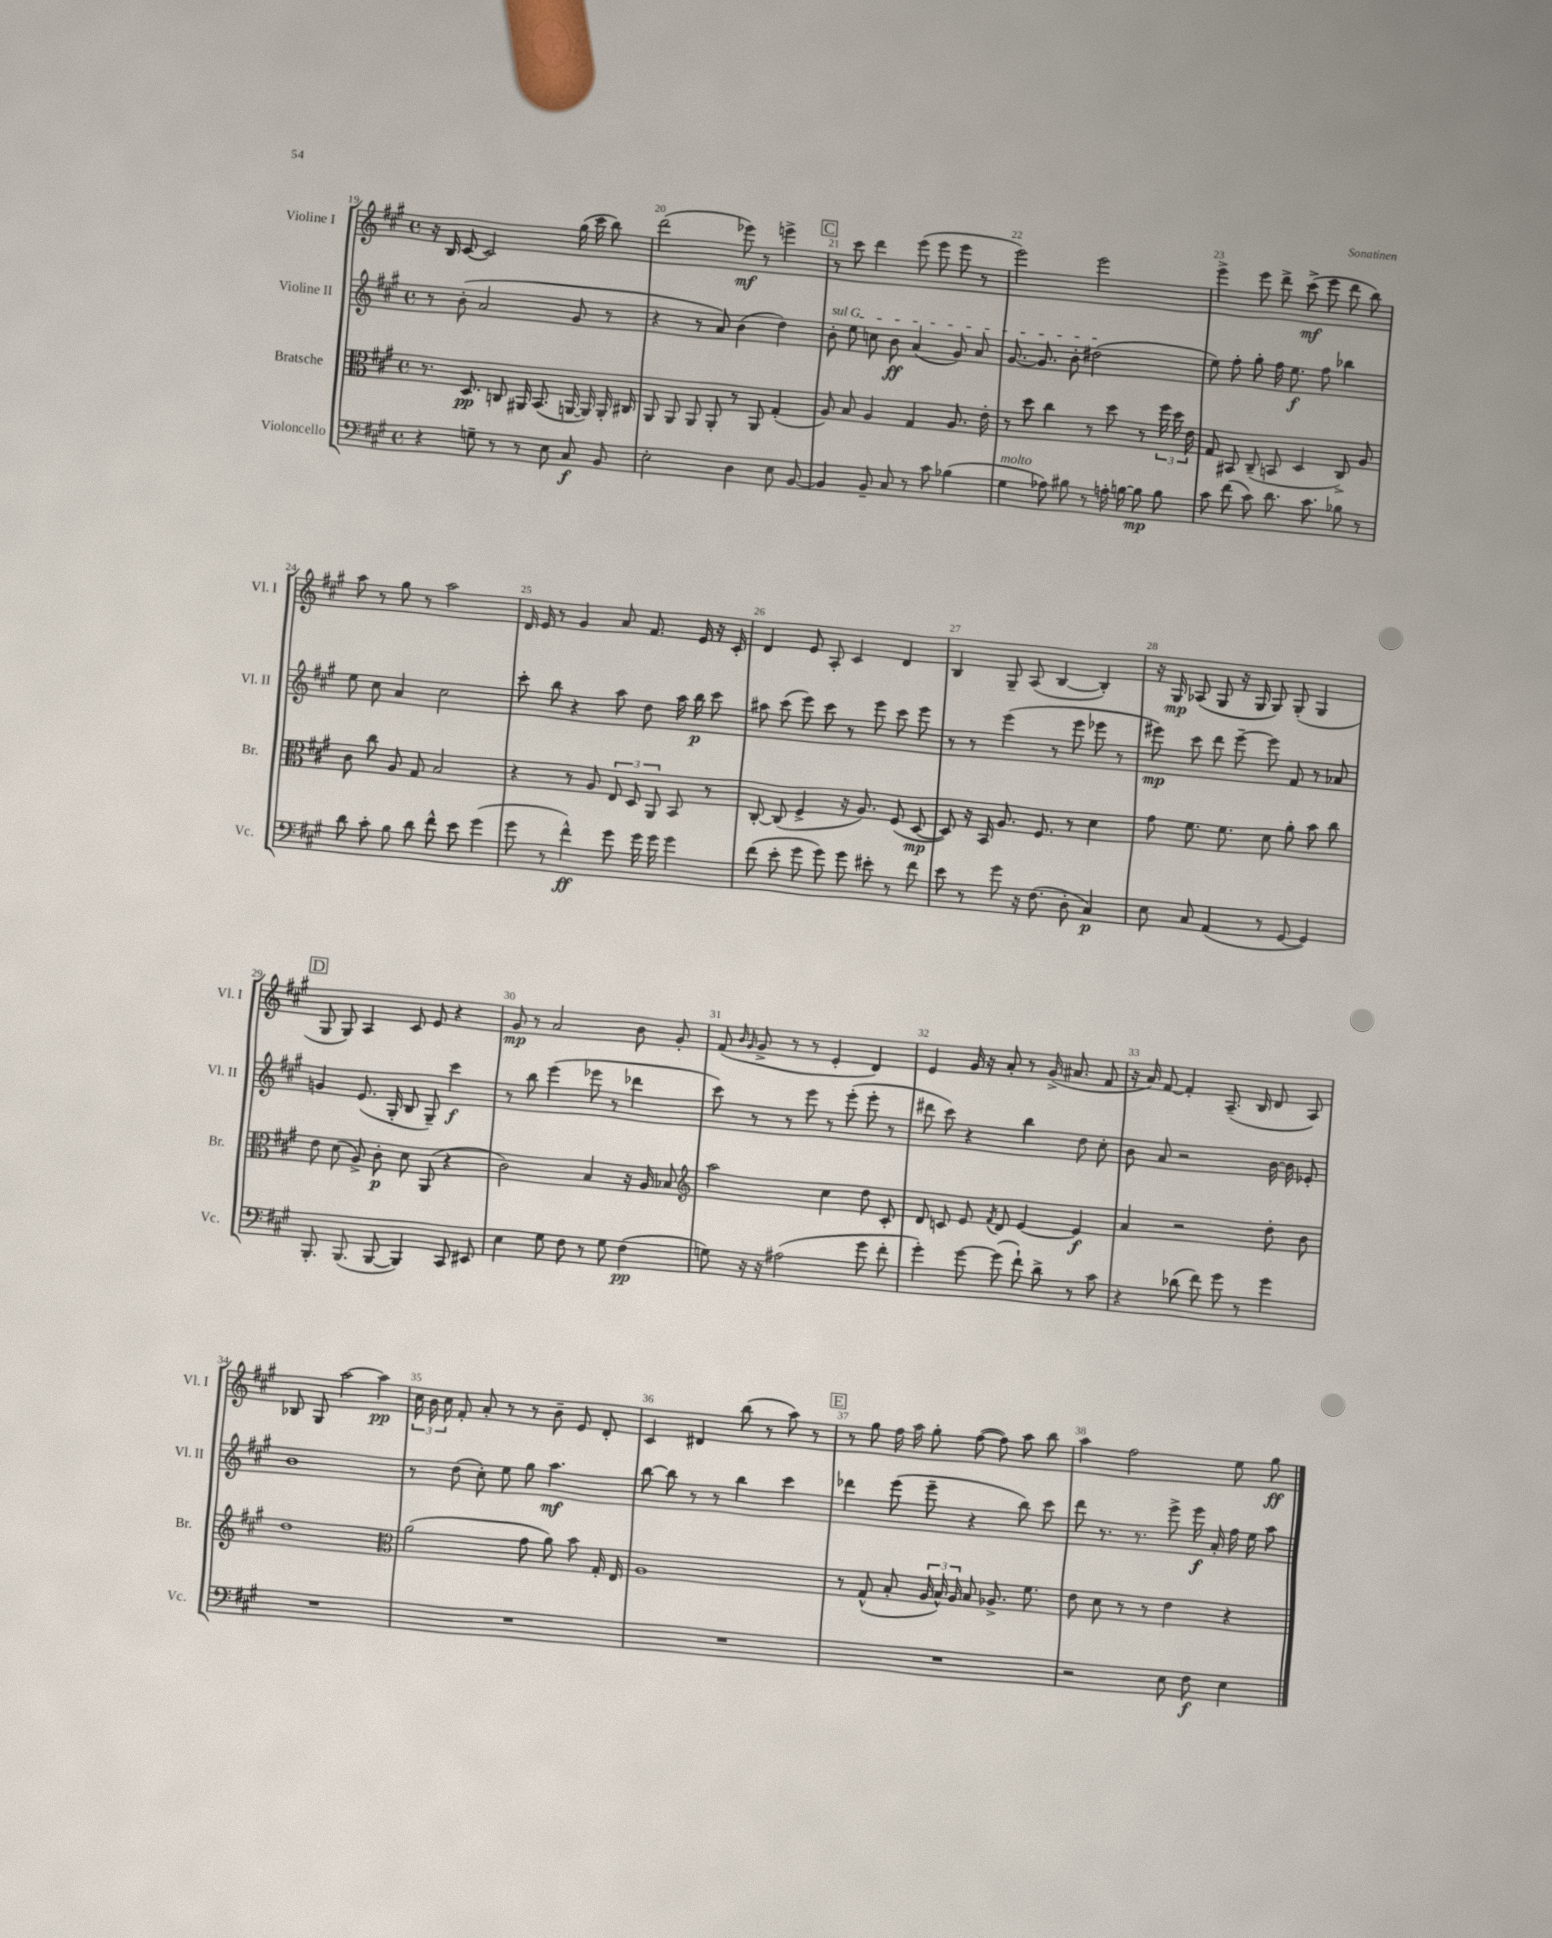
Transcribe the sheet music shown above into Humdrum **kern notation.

**kern	**dynam	**kern	**dynam	**kern	**dynam	**kern	**dynam
*part4	*part4	*part3	*part3	*part2	*part2	*part1	*part1
*staff4	*staff4	*staff3	*staff3	*staff2	*staff2	*staff1	*staff1
*I"Violoncello	*	*I"Bratsche	*	*I"Violine II	*	*I"Violine I	*
*I'Vc.	*	*I'Br.	*	*I'Vl. II	*	*I'Vl. I	*
*clefF4	*	*clefC3	*	*clefG2	*	*clefG2	*
*k[f#c#g#]	*	*k[f#c#g#]	*	*k[f#c#g#]	*	*k[f#c#g#]	*
*M4/4	*	*M4/4	*	*M4/4	*	*M4/4	*
*met(c)	*	*met(c)	*	*met(c)	*	*met(c)	*
=19	=19	=19	=19	=19	=19	=19	=19
4r	.	8.r	.	8r	.	16r	.
.	.	.	.	.	.	16B/	.
.	.	.	.	(8b'\	.	[8c#/	.
.	.	8.D/	pp	.	.	.	.
8Gn~\	.	.	.	2a/	.	2c#/]	.
8r	.	8Cn/	.	.	.	.	.
8r	.	16AA#X/	.	.	.	.	.
.	.	(8.BB/	.	.	.	.	.
8E\	.	.	.	.	.	.	.
8C#/	f	[16AAn/	.	8g#/	.	(16gg#\	.
.	.	16AA/])	.	.	.	16ccc#\	.
8BB/	.	16AA'/	.	8r	.	8bb\)	.
.	.	16C#X/	.	.	.	.	.
=20	=20	=20	=20	=20	=20	=20	=20
2E'\	.	8AA/	.	4r	.	(2ddd\	.
.	.	8AA/	.	.	.	.	.
.	.	8AA/	.	8r	.	.	.
.	.	8AA'/	.	8a/)	.	.	.
4D\	.	8r	.	(4b\	.	8eee-X\)	mf
.	.	8AA/	.	.	.	8r	.
8E\	.	(4G#'/	.	4dd\)	.	4eeen^\	.
[8BB/	.	.	.	.	.	.	.
!!LO:REH:place=s1:t=C
=21	=21	=21	=21	=21	=21	=21	=21
!	!	!	!	!LO:TX:a:i:t=sul G	!	!	!
4BB/]	.	8A/)	.	8b'\	.	8r	.
.	.	8B/	.	8ee\	.	8ccc#\	.
8BB~/	.	4A/	.	8ccn\	.	4ddd\	.
8C#/	.	.	.	8b\	ff	.	.
8r	.	4G#/	.	(4a/	.	(8eee\	.
8c#\	.	.	.	.	.	8eee\	.
(4B-X\	.	8.A/	.	8g#/)	.	8eee\	.
.	.	.	.	8a/	.	8r	.
.	.	16e'\	.	.	.	.	.
=22	=22	=22	=22	=22	=22	=22	=22
!LO:TX:a:i:t=molto	!	!	!	!	!	!	!
4G#\	.	8r	.	[8.g#/	.	2eee\)	.
.	.	8dd\	.	.	.	.	.
.	.	.	.	8.g#/]	.	.	.
8A-X\)	.	4cc#\	.	.	.	.	.
8B#X\	.	.	.	8b'\	.	.	.
8r	.	8r	.	(2dd#X\	.	2eee\	.
16An'\	.	8dd\	.	.	.	.	.
[16Bn\	.	.	.	.	.	.	.
8B\]	mp	8r	.	.	.	.	.
8B\	.	24ff#\	.	.	.	.	.
.	.	24dd\	.	.	.	.	.
.	.	24e\	.	.	.	.	.
=23	=23	=23	=23	=23	=23	=23	=23
8c#\	.	8G#/	.	8ee\)	.	4eee^\	.
(8f#\	.	8BB#X/	.	8ff#'\	.	.	.
8c#\)	.	(8C#~/	.	8gg#'\	.	8eee\	.
8.d\	.	8BBn/	.	16ff#\	.	8ddd^\	.
.	.	.	.	8.ee\	f	.	.
.	.	4D/	.	.	.	(8ccc#^\	mf
8.c#\	.	.	.	.	.	.	.
.	.	.	.	8ff#\	.	8eee\	.
8B-X\	.	8C#^/)	.	4bb-X\	.	8ddd\	.
8r	.	8A/	.	.	.	8bb\)	.
!!LO:LB:g=z
=24	=24	=24	=24	=24	=24	=24	=24
8d\	.	8c#\	.	8ee\	.	8aa\	.
8c#'\	.	8cc#\	.	8cc#\	.	8r	.
8B\	.	8A/	.	4a/	.	8gg#\	.
8d\	.	8G#/	.	.	.	8r	.
8f#^^\	.	2B/	.	2cc#\	.	2aa\	.
8e\	.	.	.	.	.	.	.
(4g#\	.	.	.	.	.	.	.
=25	=25	=25	=25	=25	=25	=25	=25
8g#\	.	4r	.	8ccc#'\	.	16d/	.
.	.	.	.	.	.	16e/	.
8r	.	.	.	8bb\	.	8r	.
4f#^^\)	ff	8r	.	4r	.	4g#/	.
.	.	8A/	.	.	.	.	.
8g#\	.	12E/	.	8aa\	.	8a/	.
.	.	12D/	.	.	.	.	.
16g#\	.	.	.	8dd\	.	8.f#/	.
.	.	12AA/	.	.	.	.	.
16g#\	.	.	.	.	.	.	.
4g#\	.	8BB/	.	16aa\	.	.	.
.	.	.	.	16bb\	p	16e/	.
.	.	8r	.	8ccc#\	.	16r	.
.	.	.	.	.	.	16c#'/	.
=26	=26	=26	=26	=26	=26	=26	=26
(8f#\	.	[8C#'/	.	8aa#X\	.	4d/	.
8e'\	.	(8C#/]	.	(8ccc#\	.	.	.
8g#\	.	4F#^/	.	8eee\)	.	8e/	.
8g#\)	.	.	.	8ccc#\	.	8A'/	.
8g#\	.	16r	.	8r	.	4c#/	.
.	.	8.A/)	.	.	.	.	.
8e#X'\	.	.	.	8eee\	.	.	.
8r	.	(8F#/	.	8ccc#\	.	4d/	.
8f#\	.	[8D/	mp	8eee\	.	.	.
=27	=27	=27	=27	=27	=27	=27	=27
8e\	.	8D/])	.	8r	.	4B/	.
8r	.	16r	.	8r	.	.	.
.	.	16BB/	.	.	.	.	.
8g#\	.	8.A/	.	(4eee\	.	8G#~/	.
16r	.	.	.	.	.	(8A/	.
(8.F#\	.	8.F#/	.	.	.	.	.
.	.	.	.	8r	.	[4B/	.
8D'\	.	8r	.	8eee\	.	.	.
4C#/)	p	4d\	.	8eee-X\	.	4B'/])	.
.	.	.	.	8r	.	.	.
=28	=28	=28	=28	=28	=28	=28	=28
8E\	.	8g#\	.	8eee#X\)	mp	16r	.
.	.	.	.	.	.	16G#/	mp
8C#/	.	8.f#\	.	8ccc#\	.	(8A-X/	.
(4AA/	.	.	.	8ddd\	.	8G#/	.
.	.	8.f#\	.	.	.	.	.
.	.	.	.	[8eee#~\	.	16r	.
.	.	.	.	.	.	16G#/	.
8r	.	8d\	.	8eee#\]	.	8G#/)	.
[8GG#/	.	8a'\	.	8f#/	.	(8G#'/	.
4GG#/])	.	8b\	.	8r	.	4G#/	.
.	.	8cc#\	.	8a-X/	.	.	.
!!LO:LB:g=z
!!LO:REH:place=s1:t=D
=29	=29	=29	=29	=29	=29	=29	=29
8.BBB'/	.	8e\	.	4gn/	.	8G#/	.
.	.	(8d\	.	.	.	8G#/)	.
(8.BBB/	.	.	.	.	.	.	.
.	.	8A^/)	.	(8.e/	.	4A/	.
[8BBB/	.	8c#'\	p	.	.	.	.
.	.	.	.	16G#'/	.	.	.
4BBB/])	.	8d\	.	8B/	.	8c#/	.
.	.	(8AA/	.	8G#~/)	.	8e/	.
8CC#/	.	4r	.	4ccc#\	f	4r	.
8EE#X/	.	.	.	.	.	.	.
=30	=30	=30	=30	=30	=30	=30	=30
4E\	.	2c#\)	.	8r	.	8g#/	mp
.	.	.	.	8bb\	.	8r	.
8G#\	.	.	.	(4eee\	.	2a/	.
8F#\	.	.	.	.	.	.	.
8r	.	4B/	.	8eee-X\	.	.	.
8G#\	.	.	.	8r	.	.	.
(4F#\	pp	16r	.	4ddd-X\	.	8b\	.
.	.	16A/	.	.	.	.	.
.	.	8B-X/	.	.	.	8g#'/	.
=31	=31	=31	=31	=31	=31	=31	=31
*	*	*clefG2	*	*	*	*	*
8Gn\)	.	2aa\	.	8ccc#\)	.	(8f#/	.
.	.	.	.	.	.	16qqb/	.
.	.	.	.	.	.	16qqg#/	.
16r	.	.	.	8r	.	8g#^/	.
16r	.	.	.	.	.	.	.
(2A#X\	.	.	.	8r	.	8r	.
.	.	.	.	8eee\	.	8r	.
.	.	4cc#\	.	8r	.	4e'/	.
.	.	.	.	(8eee'\	.	.	.
8g#\	.	8dd\	.	8eee'\	.	4d/)	.
8f#'\	.	8c#'/	.	8r	.	.	.
=32	=32	=32	=32	=32	=32	=32	=32
4g#'\)	.	8d/	.	8ddd#X\	.	4e/	.
.	.	8cn/	.	8ccc#\)	.	.	.
[8g#\	.	8e/	.	4r	.	16g#/	.
.	.	.	.	.	.	16r	.
.	.	8qf#/	.	.	.	.	.
(8g#\]	.	8d/	.	.	.	8a'/	.
8f#`\)	.	[4e/	.	4bb\	.	8r	.
8d^\	.	.	.	.	.	(16g#^/	.
.	.	.	.	.	.	8.a#X/	.
8r	.	4e/]	f	8dd\	.	.	.
8c#\	.	.	.	8cc#'\	.	8f#/	.
=33	=33	=33	=33	=33	=33	=33	=33
4r	.	4a/	.	8b\	.	16r	.
.	.	.	.	.	.	16a/)	.
.	.	.	.	8a/	.	[8f#/	.
(8d-X\	.	2r	.	2r	.	4f#'/]	.
8f#\)	.	.	.	.	.	.	.
8g#\	.	.	.	.	.	(8.A~/	.
8r	.	.	.	.	.	.	.
.	.	.	.	.	.	16B/	.
4g#\	.	8dd'\	.	[16b\	.	8d/	.
.	.	.	.	16b\]	.	.	.
.	.	8b\	.	8e-X'/	.	8A/)	.
!!LO:LB:g=z
=34	=34	=34	=34	=34	=34	=34	=34
1r	.	1dd	.	1b	.	8B-X/	.
.	.	.	.	.	.	8G#/	.
.	.	.	.	.	.	[2aa\	.
.	.	.	.	.	.	4aa\]	pp
=35	=35	=35	=35	=35	=35	=35	=35
*	*	*clefC3	*	*	*	*	*
1r	.	(2a\	.	8r	.	24cc#\	.
.	.	.	.	.	.	24b\	.
.	.	.	.	.	.	24cc#\	.
.	.	.	.	(8dd\	.	8f#'/	.
.	.	.	.	8cc#'\)	.	8a'/	.
.	.	.	.	8ee\	.	8r	.
.	.	8g#\	.	8gg#\	.	8r	.
.	.	8a\)	.	4.aa\	mf	8b~\	.
.	.	8b\	.	.	.	8e/	.
.	.	16G#'/	.	.	.	8d'/	.
.	.	16E/	.	.	.	.	.
=36	=36	=36	=36	=36	=36	=36	=36
1r	.	1A	.	[8bb\	.	4c#/	.
.	.	.	.	8bb\]	.	.	.
.	.	.	.	8r	.	4d#X/	.
.	.	.	.	8r	.	.	.
.	.	.	.	4bb\	.	(8bb\	.
.	.	.	.	.	.	8r	.
.	.	.	.	4ccc#\	.	8aa\)	.
.	.	.	.	.	.	8r	.
!!LO:REH:place=s1:t=E
=37	=37	=37	=37	=37	=37	=37	=37
1r	.	8r	.	4ddd-X\	.	8r	.
.	.	(8G#^^/	.	.	.	8gg#\	.
.	.	8B'/	.	(8eee\	.	16ff#\	.
.	.	.	.	.	.	16aa\	.
.	.	24A/	.	8eee~\	.	8gg#'\	.
.	.	24B^^/)	.	.	.	.	.
.	.	24A/	.	.	.	.	.
.	.	8B/	.	4r	.	([8ff#\	.
.	.	8.A-X^/	.	.	.	8ff#\])	.
.	.	.	.	8bb\)	.	8aa\	.
.	.	8.f#\	.	.	.	.	.
.	.	.	.	8ccc#\	.	8bb\	.
=38	=38	=38	=38	=38	=38	=38	=38
2r	.	8e\	.	8ddd\	.	4aa\	.
.	.	8d\	.	8.r	.	.	.
.	.	8r	.	.	.	2ff#\	.
.	.	.	.	8.r	.	.	.
.	.	8r	.	.	.	.	.
8E\	.	4e\	.	8eee^\	.	.	.
8F#\	f	.	.	16eee\	f	.	.
.	.	.	.	16a'/	.	.	.
4E\	.	4r	.	16ff#\	.	8ee\	.
.	.	.	.	16ee\	.	.	.
.	.	.	.	8aa\	.	8gg#\	ff
==	==	==	==	==	==	==	==
*-	*-	*-	*-	*-	*-	*-	*-
